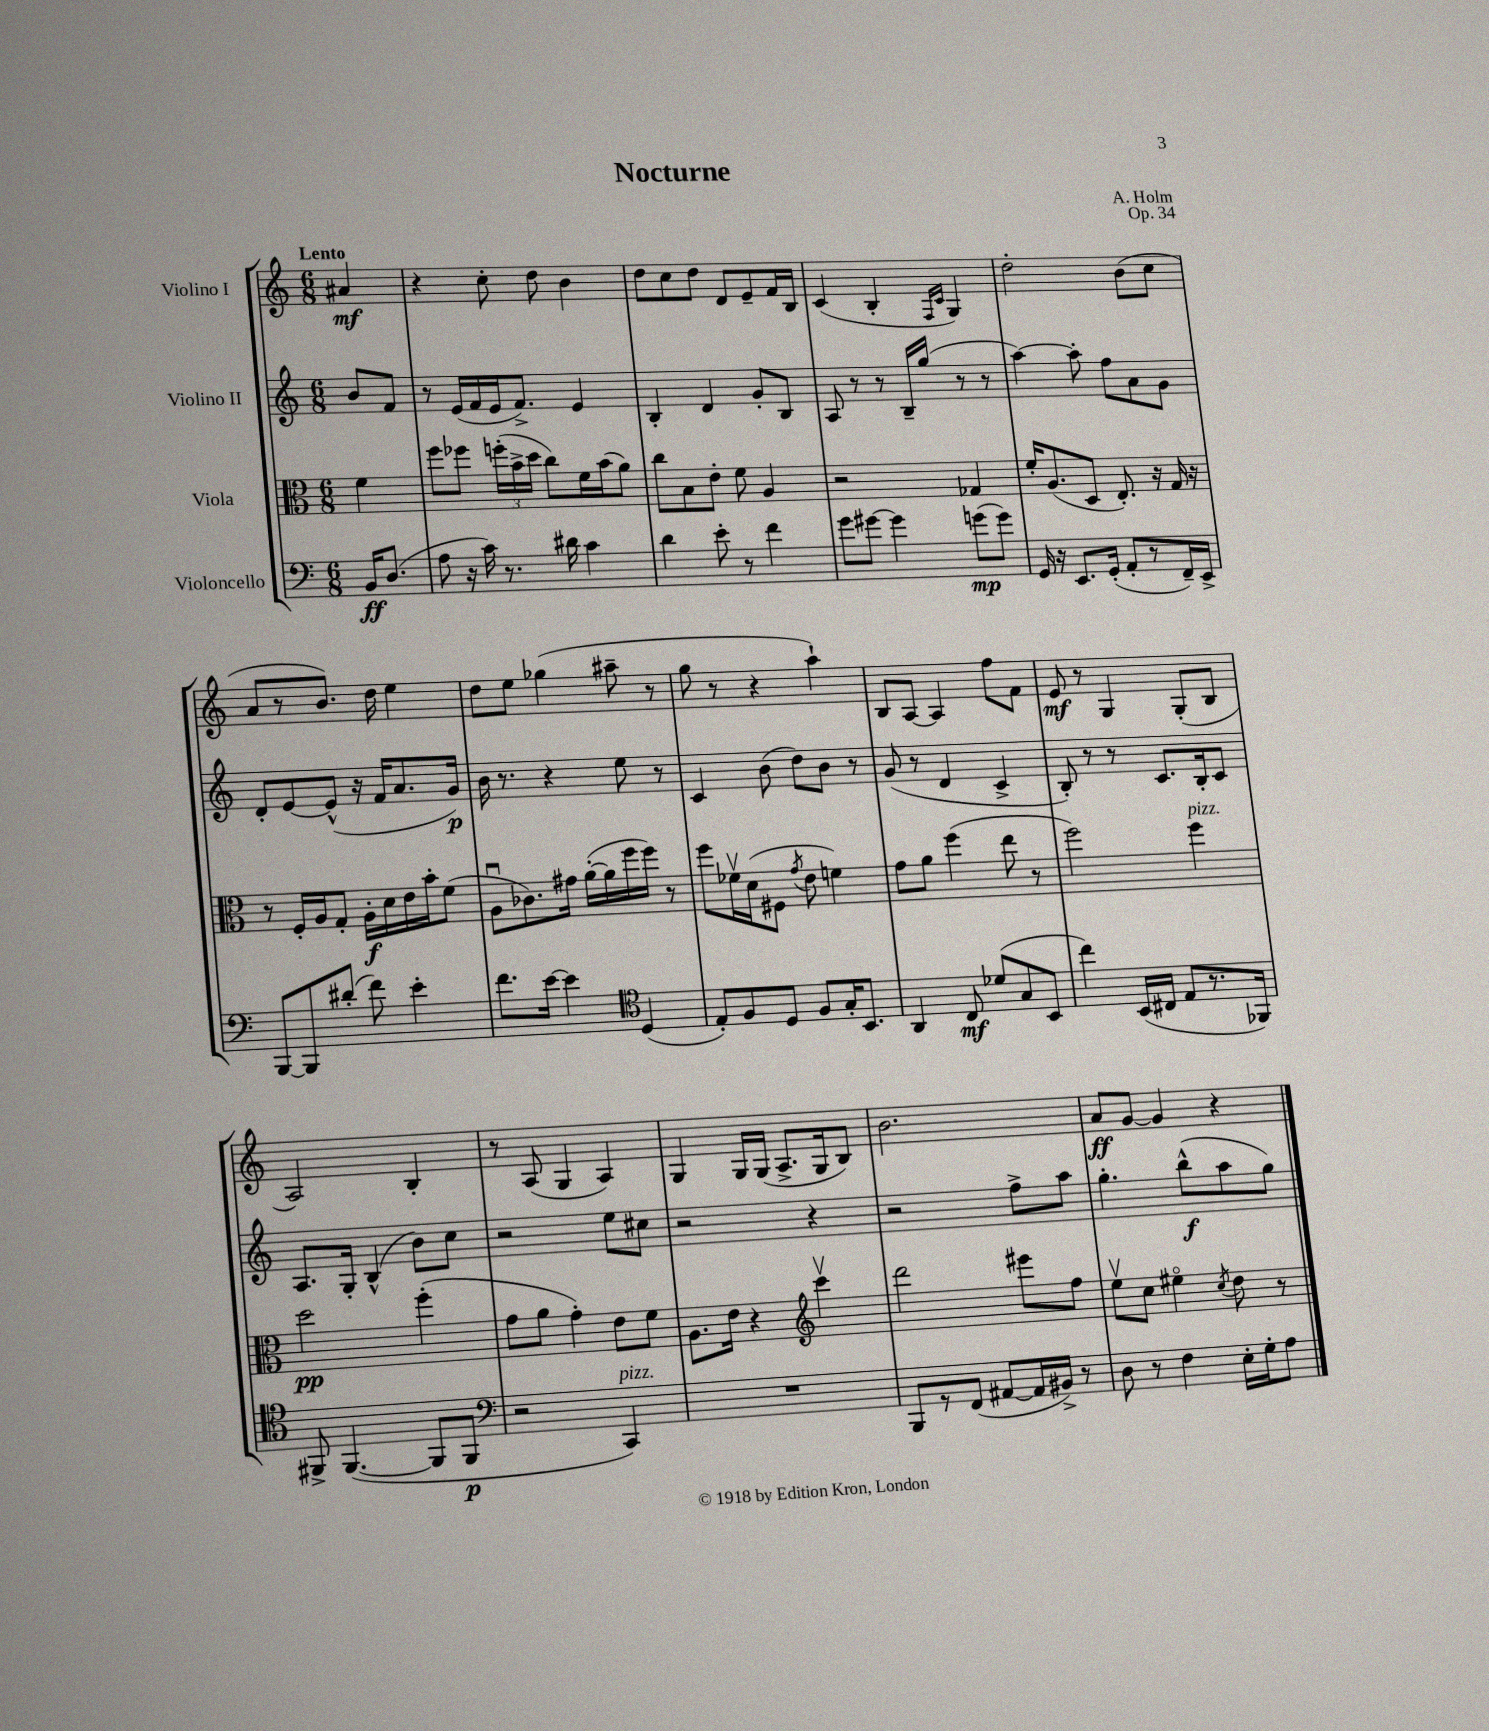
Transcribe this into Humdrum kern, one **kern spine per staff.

**kern	**kern	**kern	**kern
*staff4	*staff3	*staff2	*staff1
*clefF4	*clefC3	*clefG2	*clefG2
*k[]	*k[]	*k[]	*k[]
*M6/8	*M6/8	*M6/8	*M6/8
16BB	4f	8b	4a#
(8.D	.	.	.
.	.	8f	.
=	=	=	=
8A	8ff	8r	4r
16r	8ff-	(16e	.
16c)	.	16f	.
8.r	(24ff'	16e	8cc'
.	24b^	.	.
.	.	8.f^)	.
.	24dd	.	.
.	8cc)	.	8dd
16d#	.	.	.
4c	16f	4e	4b
.	(16b	.	.
.	8a)	.	.
=	=	=	=
4d	8cc	4B'	8dd
.	8B	.	8cc
8e'	8e'	4d	8dd
8r	8f	.	8d
4f	4A	8g'	8e~
.	.	8B	16f
.	.	.	16B
=	=	=	=
8g	2r	8A	(4c
[8g#	.	8r	.
4g#]	.	8r	4B'
.	.	16B~	.
.	.	(16gg	.
.	.	.	16qqF
.	.	.	16qqc
(8g	4G-	8r	4G)
8g)	.	8r	.
=	=	=	=
16GG	16f'	[4aa)	2dd'
16r	(8.A	.	.
8.EE	.	.	.
.	8D	8aa']	.
(16GG'	.	.	.
8AA'	8.E')	8ff	.
8r	.	8a	(8b
.	16r	.	.
16FF~)	16G	8g	8cc
16EE^	16r	.	.
=	=	=	=
[8BBB	8r	8d'	8a
8BBB]	16F'	[8e	8r
.	16A	.	.
(8d#'	8G'	(8e^^]	8.b)
8f)	16A'	16r	.
.	16d	16f	16dd
4e'	16e	8.a	4ee
.	16b'	.	.
.	(8f	.	.
.	.	16g)	.
=	=	=	=
8.f	8Au	16b	8dd
.	.	8.r	.
.	8.c-)	.	8ee
[16e	.	.	.
4e]	.	4r	(4gg-
.	16g#	.	.
.	([16a'	.	.
.	16a]	.	.
*clefC4	*	*	*
(4D	16ff	8ee	8aa#~
.	16ff)	.	.
.	8r	8r	8r
=	=	=	=
8E')	8ff	4c	8gg
8F	16f-v	.	8r
.	(16d	.	.
8D	8F#	(8b	4r
.	8qg	.	.
8F	8e	8dd)	.
16G'	4f)	8b	4aa`)
8.BB	.	.	.
.	.	8r	.
=	=	=	=
4AA	8g	(8g	8B
.	8a	8r	[8A
8C	(4ff	4d	4A]
(8d-	.	.	.
8G	8ee	4c^	8ff
8BB	8r	.	8f
=	=	=	=
4cc)	2ff)	8B')	8e
.	.	8r	8r
(16BB	.	8r	4G
16C#	.	.	.
8E	.	8.c	.
8.r	4ff	.	(8G'
.	.	16B'	.
.	.	8c	8B
16FF-)	.	.	.
=	=	=	=
8FF#^	2dd	8.A	2A)
([4.FF#	.	.	.
.	.	16G'	.
.	.	(4B^^	.
8FF#]	(4ff'	8b)	4B'
8FF#	.	8cc	.
=	=	=	=
*clefF4	*	*	*
2r	8g	2r	8r
.	8a	.	(8A
.	4g')	.	4G
4CC)	8e	8ee	4A)
.	8f	8cc#	.
=	=	=	=
2.r	8.A	2r	4G
.	16e	.	.
.	4r	.	16G
.	.	.	(16G
.	.	.	8.A^
*	*clefG2	*	*
.	4cccv	4r	.
.	.	.	16G
.	.	.	8B)
=	=	=	=
8BBB	2ddd	2r	2.b
8r	.	.	.
(8FF	.	.	.
[8AA#	.	.	.
16AA#]	8eee#	8ff^	.
16BB#^)	.	.	.
8r	8ff	8aa	.
=	=	=	=
8D	8eev	4.gg'	8a
8r	8cc	.	[8g
4F	4ee#o	.	4g]
.	.	(8bb^^	.
.	8qcc	.	.
16E'	8dd	8aa	4r
16G'	.	.	.
8A	8r	8gg)	.
==	==	==	==
*-	*-	*-	*-
